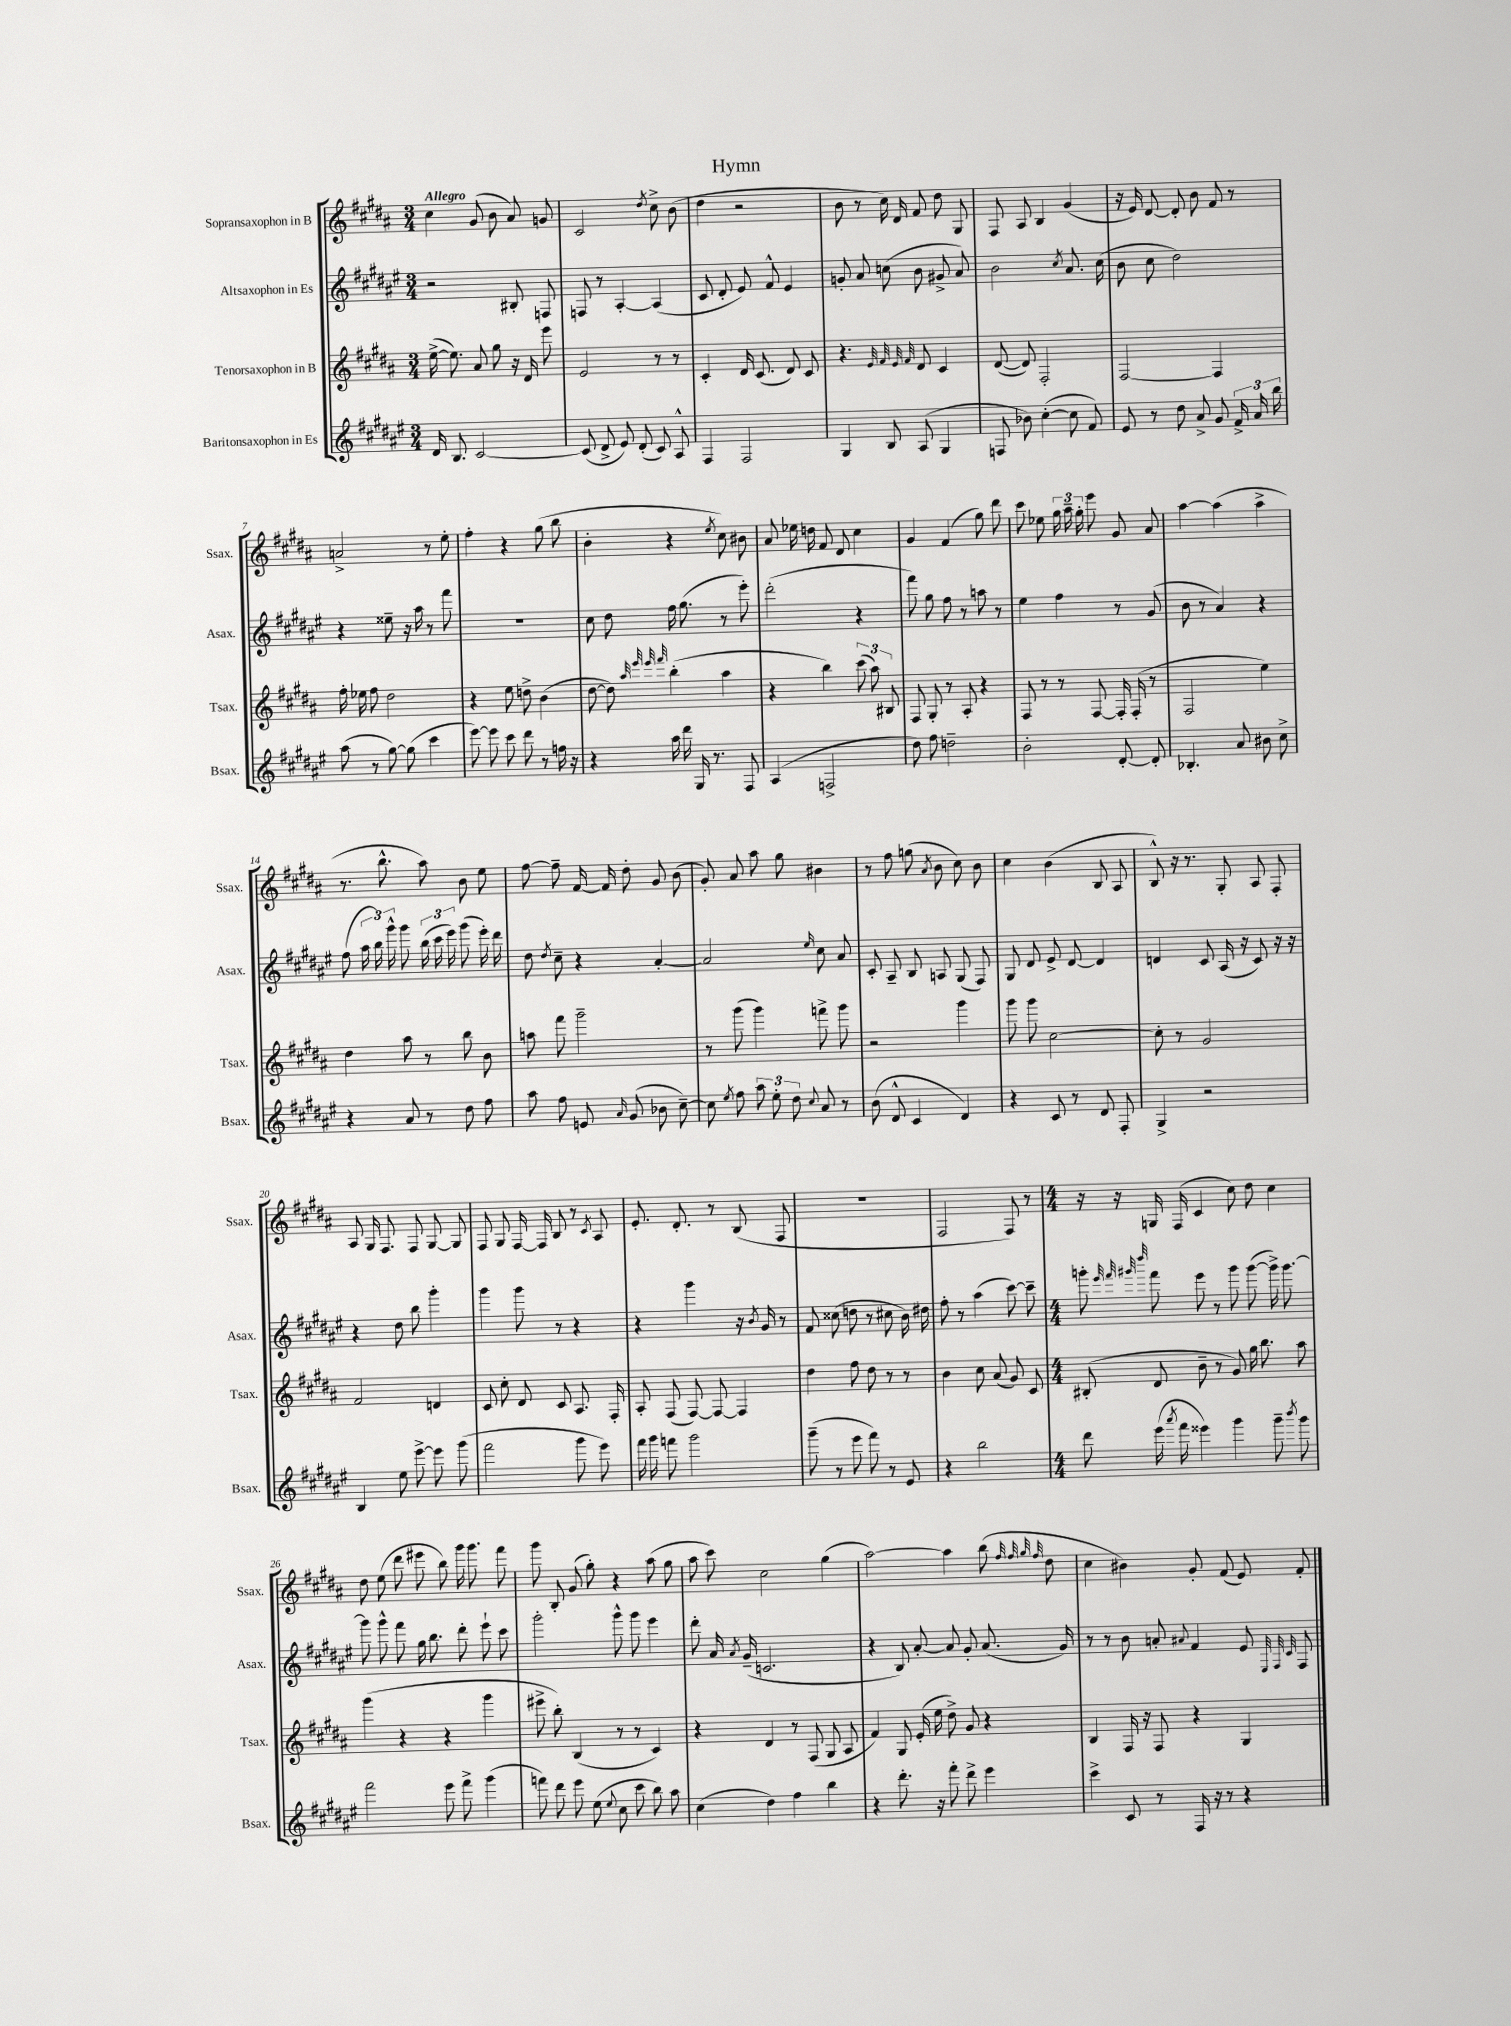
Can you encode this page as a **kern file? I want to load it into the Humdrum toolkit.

**kern	**kern	**kern	**kern
*staff4	*staff3	*staff2	*staff1
*clefG2	*clefG2	*clefG2	*clefG2
*k[f#c#g#d#a#e#]	*k[f#c#g#d#a#]	*k[f#c#g#d#a#e#]	*k[f#c#g#d#a#]
*M3/4	*M3/4	*M3/4	*M3/4
16d#/	([16ee^\	2r	4cc#\
8.B/	8.ee\])	.	.
[2c#/	8a#/	.	(8g#/
.	8gg#\	.	8b\
.	16r	8B#'/	8a#/)
.	16d#/	.	.
.	8eee\	8F/	8g/
=	=	=	=
(8c#/]	2e/	8F/	2c#/
8d#^/	.	8r	.
8e#/)	.	[4A#'/	.
(8d#'/	.	.	.
.	.	.	8qdd#/
8c#/)	8r	(4A#/]	8cc#^\
8A#^^/	8r	.	(8b\
=	=	=	=
4F#/	4c#'/	8c#/	4dd#\
.	.	8d#'/	.
2F#/	16d#/	8e#/)	2r
.	(8.c#/	.	.
.	.	8f#^^/	.
.	8d#/)	4e#/	.
.	8c#/	.	.
=	=	=	=
4G#/	4.r	8g'/	8b\
.	.	8a#/	8r
8B/	.	(8cc\	16cc#\)
.	.	.	16d#/
.	32qqe/	.	.
.	32qqf#/	.	.
.	32qqe/	.	.
.	32qqf#/	.	.
(8A#/	8d#/	8b\	8f#/
4G#/	4c#/	8g#^/	8dd#\
.	.	8a#/)	8G#/
=	=	=	=
8F/	([8d#/	2b\	8F#/
8b-\)	8d#/])	.	8A#/
([4cc#'\	2F#'/	.	4B/
.	.	8qcc#/	.
8cc#\]	.	8.a#/	(4g#/
8f#/)	.	.	.
.	.	(16cc#\	.
=	=	=	=
8e#/	[2F#/	8b\	16r
.	.	.	16e/)
8r	.	8cc#\	[8d#/
8dd#\	.	2dd#\)	8d#'/]
8a#^/	.	.	8b\
8g#/	4F#/]	.	8f#/
24f#^/	.	.	8r
24a#/	.	.	.
24bb\	.	.	.
=	=	=	=
(8aa#\	16ff#'\	4r	2a^/
.	16ee-\	.	.
8r	8ff#\	.	.
[8gg#\)	2dd#\	8ee##~\	.
(8gg#\]	.	16r	.
.	.	16aa#\	.
4ccc#\	.	8r	8r
.	.	8fff#\	8ee'\
=	=	=	=
[8eee#\)	4r	2.r	4ff#'\
8eee#\]	.	.	.
8ccc#\	8ee\	.	4r
8ddd#\	8dd^\	.	.
8r	(4b\	.	(8gg#\
16ff\	.	.	8bb\
16r	.	.	.
=	=	=	=
4r	[8dd#\	8cc#\	4b'\
.	8dd#\])	8dd#\	.
.	32qqaa#/	.	.
.	32qqeee/	.	.
.	32qqeee/	.	.
.	32qqfff#/	.	.
16aa#\	(4bb'\	16ff#\	4r
16ddd#\	.	(8.gg#\	.
16G#/	.	.	.
8.r	.	.	.
.	.	.	8qee/
.	4aa#\	8r	8cc#\)
8F#/	.	8eee#'\)	8b#\
=	=	=	=
(4A#/	4r	(2ddd#'\	8a#/
.	.	.	16ee-\
.	.	.	16dd\
2F^/	4bb\)	.	8f#/
.	.	.	8d#/
.	(12ccc#\	4r	4cc#\
.	12aa#\)	.	.
.	12B#/	.	.
=	=	=	=
8dd#\)	8F#/	8fff#\)	4g#/
8ff#\	8G#'/	8gg#\	.
2dd~\	8r	8ff#\	(4f#/
.	8A#'/	8r	.
.	4r	8aa\	8gg#\)
.	.	8r	8ddd#\
=	=	=	=
2b'\	8F#/	4ee#\	8ccc#\
.	8r	.	8ee-\
.	8r	4ff#\	24gg#\
.	.	.	24aa#~\
.	.	.	24gg#'\
.	[8F#/	.	8eee\
[8d#'/	16F#'/]	8r	8g#/
.	(16F#'/	.	.
8d#'/]	8r	(8g#/	8a#/
=	=	=	=
4.B-'/	2F#/	8b\	[4aa#\
.	.	8r	.
.	.	4a#/)	(4aa#\]
8a#/	.	.	.
8b#\	4ee\)	4r	4aa#^\
8cc#^\	.	.	.
=	=	=	=
4r	4dd#\	(8ff#\	8.r
.	.	24aa#\	.
.	.	24bb\)	.
.	.	.	8.bb^^\
.	.	24ggg#^^\	.
8a#/	8aa#\	8ggg#\	.
8r	8r	(24bb\	8aa#\)
.	.	24ccc#\	.
.	.	24eee#\)	.
8dd#\	8bb\	(8ggg#\	8b\
8ff#\	8b\	16eee#'\)	8ee\
.	.	16ddd#\	.
=	=	=	=
8aa#\	8aa\	8dd#\	[8ff#\
.	.	8qdd#/	.
8ff#\	8fff#\	8cc#~\	8ff#~\]
8e/	2ggg#~\	4r	[16f#/
.	.	.	16f#/]
16qqa#/	.	.	.
(8g#/	.	.	8dd#'\
8b-\	.	[4a#'/	8g#/
[8cc#~\)	.	.	(8b\
=	=	=	=
8cc#\]	8r	2a#/]	8g#'/)
8qee#/	.	.	.
8ff#\	(8ggg#\	.	8a#/
12aa#\	4ggg#\)	.	8aa#\
12ee#'\	.	.	.
.	.	.	8gg#\
12dd#\	.	.	.
8qqcc#/	.	16qqee#/	.
8a#/	8fff^\	8cc#\	4b#\
8r	8ggg#\	8a#/	.
=	=	=	=
(8b\	2r	8c#'/	8r
8d#^^/	.	8A#~/	8ff#\
4c#/	.	8B/	(8gg\
.	.	.	8qa#/
.	.	8A/	8b\
4d#/)	4ggg#\	(8G#/	8cc#\)
.	.	8F#/)	8b\
=	=	=	=
4r	8ggg#\	8G#/	4cc#\
.	8ggg#\	8d#/	.
8c#/	[2cc#\	8e#^/	(4b\
8r	.	[8d#/	.
8d#/	.	4d#/]	8B/
8F#'/	.	.	8A#/
=	=	=	=
4G#^/	8cc#'\]	4d/	8B^^/)
.	8r	.	16r
.	.	.	8.r
2r	2g#/	8c#/	.
.	.	(16A#/	8G#'/
.	.	16r	.
.	.	8c#/)	8A#/
.	.	16r	8F#'/
.	.	16r	.
=	=	=	=
4B/	2f#/	4r	8A#/
.	.	.	16G#/
.	.	.	8.F#/
8ee#\	.	8dd#\	.
[8eee#^\	.	8bb\	8F#/
8eee#\]	4d/	4ggg#'\	[8G#/
(8ggg#\	.	.	8G#/]
=	=	=	=
2fff#\	8c#/	4ggg#\	8F#/
.	8cc#'\	.	8G#/
.	8d#/	8ggg#\	[16F#/
.	.	.	16F#/]
.	8c#/	8r	8B/
8ggg#\	8.A#/	4r	8r
.	.	.	8qc#/
8eee#\)	.	.	8A#/
.	16F#'/	.	.
=	=	=	=
16fff#\	8A#'/	4r	8.e'/
16ggg#\	.	.	.
8fff\	(8F#/	.	.
.	.	.	8.d#'/
2ggg#\	[8F#/)	4ggg#\	.
.	8F#/_	.	8r
.	4F#/]	16r	(8B/
.	.	8qb/	.
.	.	16g#/	.
.	.	8r	8F#/
=	=	=	=
(8ggg#~\	4dd#\	8f#/	2.r
8r	.	(8cc##\	.
8eee#\	8ff#\	8dd\	.
8fff#\)	8dd#\	8r	.
8r	8r	8cc#\	.
8e#/	8r	16b\)	.
.	.	16dd#\	.
=	=	=	=
4r	4b\	8ff#'\	2F#/
.	.	8r	.
2bb\	8cc#\	(4aa#\	.
.	(8a#/	.	.
.	8g#/)	[8ccc#\)	8F#/)
.	8c#/	8ccc#~\]	8r
=	=	=	=
*M4/4	*M4/4	*M4/4	*M4/4
8ddd#\	(8B#'/	8ggg'\	16r
.	.	.	16r
.	.	32qqeee#/	.
.	.	32qqfff#/	.
.	.	32qqggg#/	.
.	.	32qqdddd#/	.
(16eee#\	8d#/	8fff#\	16G/
8qaaa#/	.	.	.
16fff#\	.	.	(16F#/
4eee##\)	8b~\	8eee#\	4c#/
.	8r	8r	.
4ggg#\	8g#/)	8ggg#\	8cc#\)
.	16gg#\	([8ggg#\	8dd#\
.	8.bb\	.	.
8ggg#~\	.	16ggg#^\])	4cc#\
.	.	[8.ggg#\	.
8qbbb/	.	.	.
8ggg#\	8aa#\	.	.
=	=	=	=
2fff#\	(4ggg#\	8ggg#\]	8dd#\
.	.	8ggg#^^\	(8ee\
.	4r	8fff#\	8ddd#\
.	.	16gg#\	8eee#\
.	.	8.bb\	.
8eee#\	4r	.	8bb\)
8fff#^\	.	8ddd#'\	16ggg#\
.	.	.	8.ggg#\
(4ggg#\	4ggg#\	8eee#`\	.
.	.	8ccc#\	8fff#\
=	=	=	=
8fff\)	8eee#^\	2ggg#'\	8ggg#\
8ddd#\	8bb'\)	.	8B'/
8eee#\	(4B/	.	(8g#/
(8ee#\	.	.	8gg#'\)
8qqee#/	.	.	.
8cc#\	8r	8ggg#^^\	4r
8ccc#\	8r	8ggg#\	.
8bb\)	4c#/)	4eee#\	(8aa#\
8aa#\	.	.	8gg#\
=	=	=	=
(4cc#\	4r	8ddd#'\	8aa#\
.	.	16a#/	8ccc#\)
.	.	8qa#/	.
.	.	(16g#~/	.
4dd#\)	4d#/	2.c/	2cc#\
4ff#\	8r	.	.
.	(8F#/	.	.
4bb\	8G#/	.	(4gg#\
.	8A#/	.	.
=	=	=	=
4r	4f#/)	4r	[2aa#\)
8.ddd#'\	8G#/	8B/)	.
.	(16e'/	[8a#'/	.
16r	16ee\	.	.
8fff#'\	8dd#^\)	8a#/]	4aa#\]
8ddd#^\	8g#/	8g#'/	.
4eee#\	4r	(8.a#/	(8bb\
.	.	.	32qqff#/
.	.	.	32qqff#/
.	.	.	32qqgg#/
.	.	.	32qqff#/
.	.	.	8dd#\
.	.	16g#/)	.
=	=	=	=
4ccc#^\	4B/	8r	4cc#\
.	.	8r	.
8c#/	16F#/	8b\	4b#\)
.	16r	.	.
8r	8F#/	8a'/	.
.	.	8qqa#/	.
16F#/	4r	4f#/	8g#'/
16r	.	.	.
8r	.	.	(8f#/
4r	4G#/	8e#/	8e/)
.	.	32qqE#/	.
.	.	32qqF#/	.
.	.	32qqc#/	.
.	.	8F#/	8f#'/
==	==	==	==
*-	*-	*-	*-
